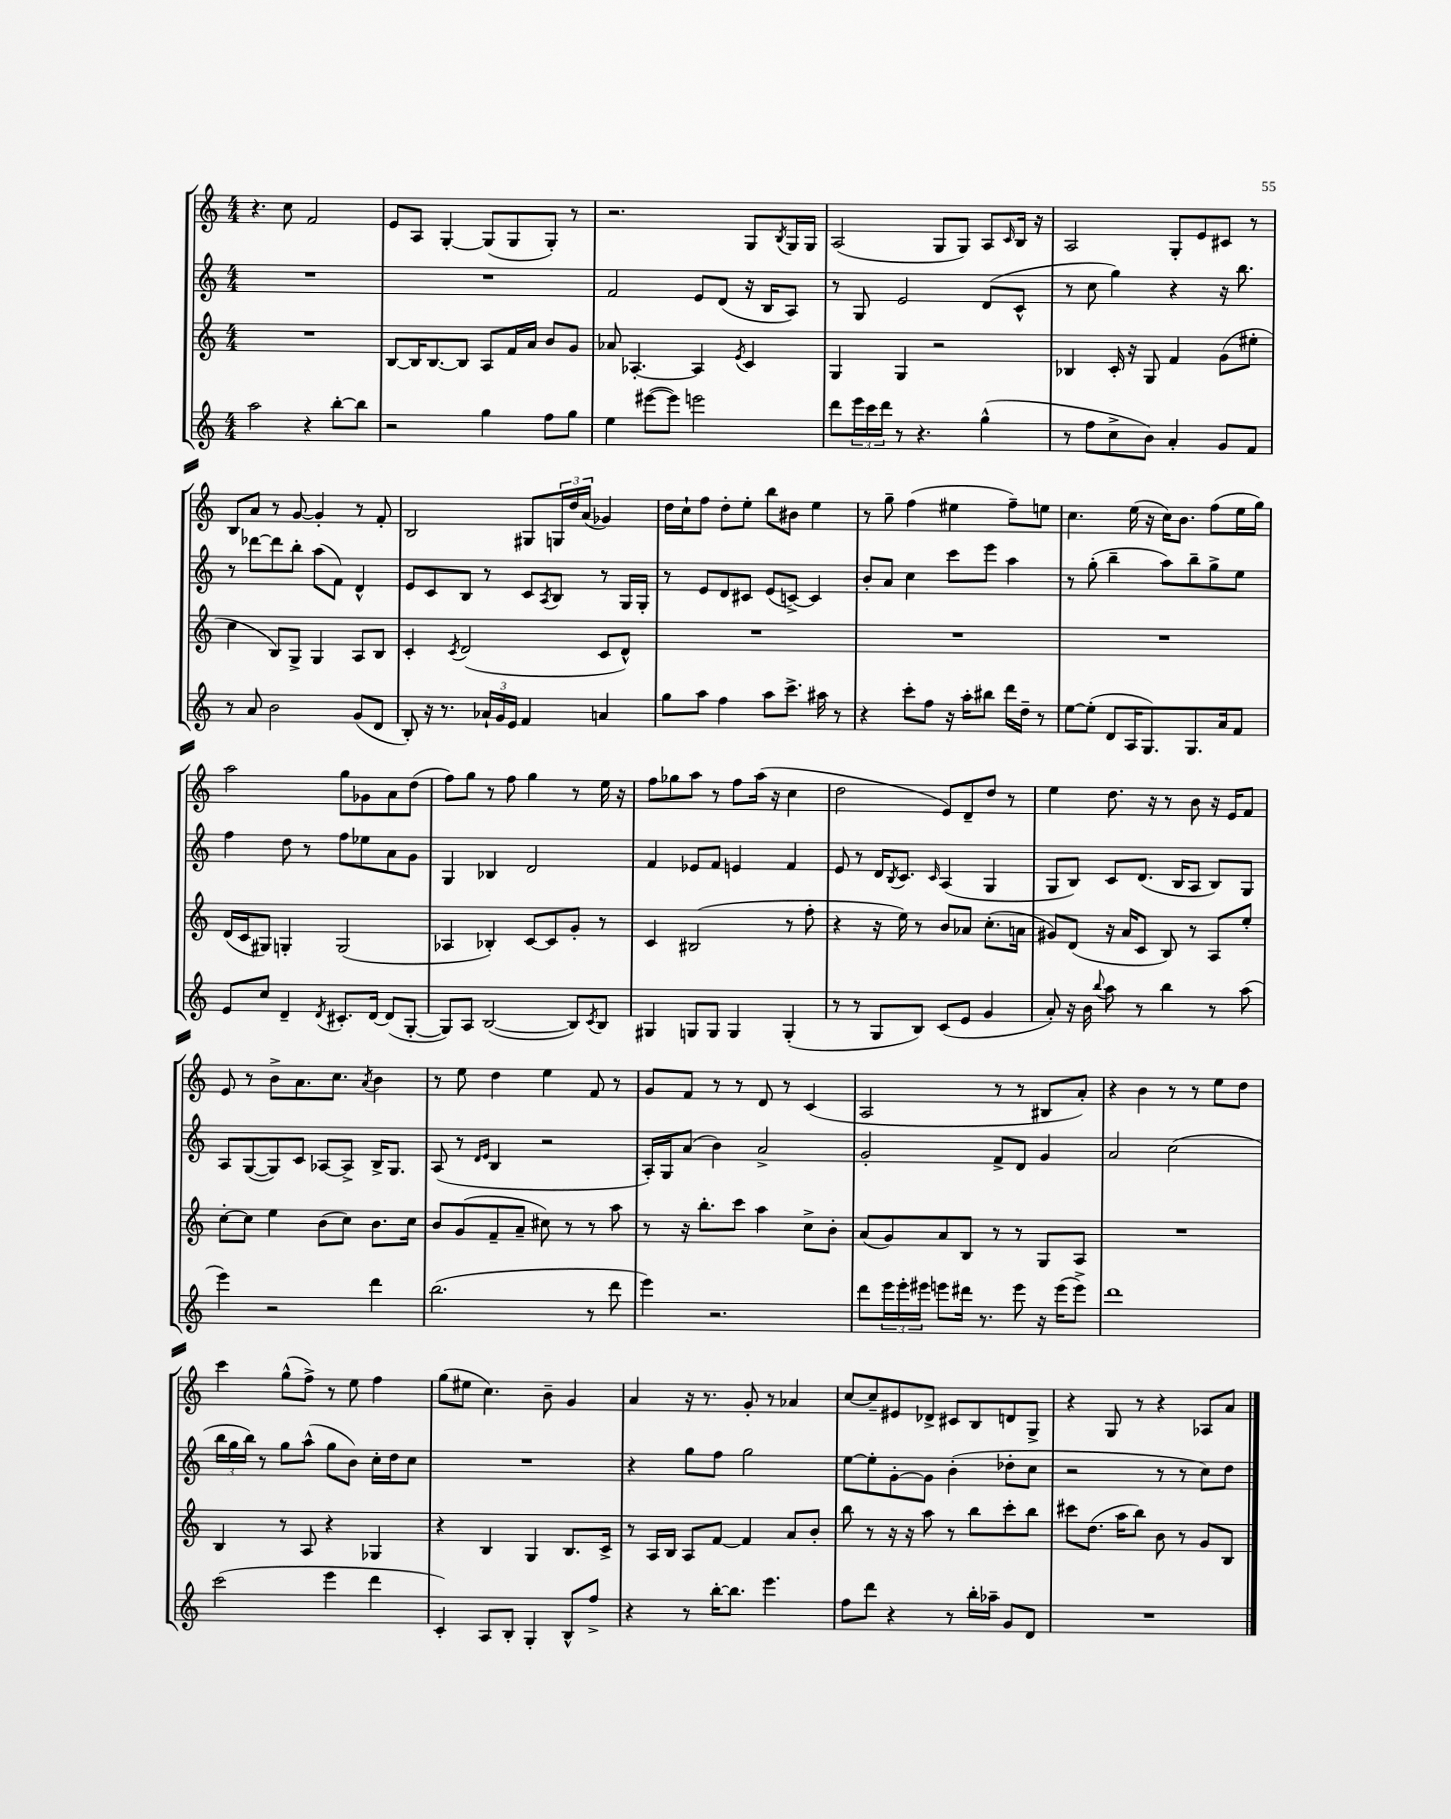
<<
\new StaffGroup <<
\new Staff = "s0" {
    \clef treble \key c \major \numericTimeSignature \time 4/4
    r4. c''8 f'2 |
    e'8 a8 g4~-. g8( g8 g8-.) r8 |
    r2. g8 \acciaccatura { b8 } g16 g16 |
    a2( g8 g8) a8 \grace { c'16 } b16 r16 |
    a2 g8-. e'8 cis'8 r8 |
    b8 a'8 r8 g'8~ g'4-. r8 f'8-. |
    b2 gis8 \tuplet 3/2 { g16 d''16 a'16( } ges'4) |
    d''16 c''16-! f''8 d''8-. e''8-. b''8 bis'8 e''4 |
    r8 g''8-- f''4( eis''4 f''8--) e''8 |
    c''4. e''16( r16 c''16) b'8. f''8( e''16 g''16) |
    a''2 g''8 ges'8 a'8 d''8( |
    f''8) g''8 r8 f''8 g''4 r8 e''16 r16 |
    f''8 ges''8 a''8 r8 f''8 a''16( r16 c''4 |
    d''2 e'8) d'8-- d''8 r8 |
    e''4 d''8. r16 r8 b'8 r16 e'16 f'8 |
    e'8 r8 b'8-> a'8. c''8. \acciaccatura { a'8 } b'4 |
    r8 e''8 d''4 e''4 f'8 r8 |
    g'8 f'8 r8 r8 d'8 r8 c'4( |
    a2 r8 r8 bis8 a'8-.) |
    r4 b'4 r8 r8 e''8 d''8 |
    c'''4 g''8-^( f''8->) r8 e''8 f''4 |
    g''8( eis''8 c''4.) b'8-- g'4 |
    a'4 r16 r8. g'8-. r8 aes'4 |
    c''8~ c''8-- eis'8 des'8-> cis'8 b8 d'8 g8-> |
    r4 g8 r8 r4 aes8 a'8 \bar "|." |
}
\new Staff = "s1" {
    \clef treble \key c \major \numericTimeSignature \time 4/4
    R1 |
    R1 |
    f'2 e'8 d'8( r16 b16 a8) |
    r8 g8 e'2 d'8( c'8-^ |
    r8 c''8 g''4) r4 r16 b''8. |
    r8 des'''8~ des'''8 b''8-. a''8( f'8) d'4-^ |
    e'8 c'8 b8 r8 c'8 \acciaccatura { a8 } b8 r8 g16 g16-. |
    r8 e'8 d'8 cis'8 e'8( c'8~->) c'4 |
    b'8-. a'8 c''4 c'''8 e'''8 a''4 |
    r8 g''8-.( b''4-- a''8) b''8-- g''8-> e''8 |
    f''4 d''8 r8 f''8 ees''8 a'8 g'8 |
    g4 bes4 d'2 |
    f'4 ees'8 f'8 e'4 f'4 |
    e'8 r8 d'16 \acciaccatura { b8 } c'8. \grace { c'16 } a4( g4 |
    g8 b8) c'8 d'8.( b16 a8 b8) g8 |
    a8 g8~( g8) c'8 aes8~ aes8-> b16-> g8. |
    a8( r8 \grace { d'16 e'16 } b4 r2 |
    a16-.) g16 a'8( b'4) a'2-> |
    g'2-. f'8-> d'8 g'4 |
    a'2 c''2( |
    \tuplet 3/2 { b''16 g''16 b''16) } r8 g''8 a''8-^( g''8 b'8) c''16-. d''16 c''8 |
    R1 |
    r4 g''8 f''8 g''2 |
    e''8~ e''8-. g'8~-. g'8 b'4-.( des''8-. c''8 |
    r2 r8 r8 c''8) d''8 \bar "|." |
}
\new Staff = "s2" {
    \clef treble \key c \major \numericTimeSignature \time 4/4
    R1 |
    b8~ b16 b8.~ b8 a8 f'16 a'16 b'8 g'8 |
    aes'8 aes4.~-. aes4 \acciaccatura { e'8 } c'4 |
    g4 g4 r2 |
    bes4 c'16-. r16 g8 f'4 g'8( eis''8-. |
    c''4 b8) g8-> g4 a8 b8 |
    c'4-. \acciaccatura { c'8 } d'2( c'8 d'8-^) |
    R1 |
    R1 |
    R1 |
    d'16( c'16 gis8) g4-. g2( |
    aes4 bes4-.) c'8~ c'8 g'8-. r8 |
    c'4 bis2( r8 f''8-. |
    r4 r16 e''16) r8 b'8 aes'8 c''8.-.( a'16 |
    gis'8) d'8( r16 a'16 c'8 b8) r8 a8 e''8-. |
    c''8~-. c''8 e''4 b'8( c''8) b'8. c''16 |
    b'8 g'8( f'8-- a'8-- cis''8) r8 r8 a''8 |
    r8 r16 b''8.-. c'''8 a''4 c''8-> b'8-. |
    a'8( g'8) a'8 b8 r8 r8 g8 a8 |
    R1 |
    b4 r8 a8 r4 ges4 |
    r4 b4 g4 b8. c'16-> |
    r8 a16 b16 a8 f'8~ f'4 a'8 b'8-. |
    b''8 r8 r16 r16 a''8 r8 b''8 c'''8-. b''8 |
    cis'''8 d''8.( a''16 b''8) b'8 r8 g'8 b8 \bar "|." |
}
\new Staff = "s3" {
    \clef treble \key c \major \numericTimeSignature \time 4/4
    a''2 r4 b''8~-. b''8 |
    r2 g''4 f''8 g''8 |
    e''4 eis'''8~( eis'''8) e'''2 |
    d'''8 \tuplet 3/2 { e'''16 c'''16 d'''16 } r8 r4. g''4-^( |
    r8 f''8 c''8-> b'8) a'4-. g'8 f'8 |
    r8 a'8 b'2 g'8( d'8 |
    b8-.) r16 r8. \tuplet 3/2 { aes'16-! g'16 e'16 } f'4 a'4 |
    g''8 a''8 f''4 a''8 c'''8.-> ais''16 r8 |
    r4 c'''8-. f''8 r16 a''16-. bis''8 d'''16 d''16-- r8 |
    e''8~ e''8-.( d'8 a16 g8.) g8. a'16 f'8 |
    e'8 c''8 d'4-- \acciaccatura { d'8 } cis'8.-. d'16~ d'8( g8~-. |
    g8) a8 b2~( b8) \acciaccatura { c'8 } b8 |
    gis4 g8 g8 g4 g4-.( |
    r8 r8 g8 b8) c'8( e'8 g'4 |
    a'8-.) r16 b'16 \appoggiatura { b''8 } a''8 r8 b''4 r8 a''8( |
    e'''4) r2 d'''4 |
    b''2.( r8 d'''8 |
    e'''4) r2. |
    d'''8 \tuplet 3/2 { e'''16 e'''16-. eis'''16 } e'''8 dis'''16 r8. e'''8 r16 e'''16( e'''8->) |
    d'''1 |
    c'''2( e'''4 d'''4 |
    c'4-.) a8 b8-. g4-. b8-^ f''8-> |
    r4 r8 b''16~-. b''8. e'''4. |
    f''8 d'''8 r4 r8 b''16-. aes''16-- g'8 d'8 |
    R1 \bar "|." |
}
>>
>>
\layout { \context { \Score \remove "Bar_number_engraver" } }
